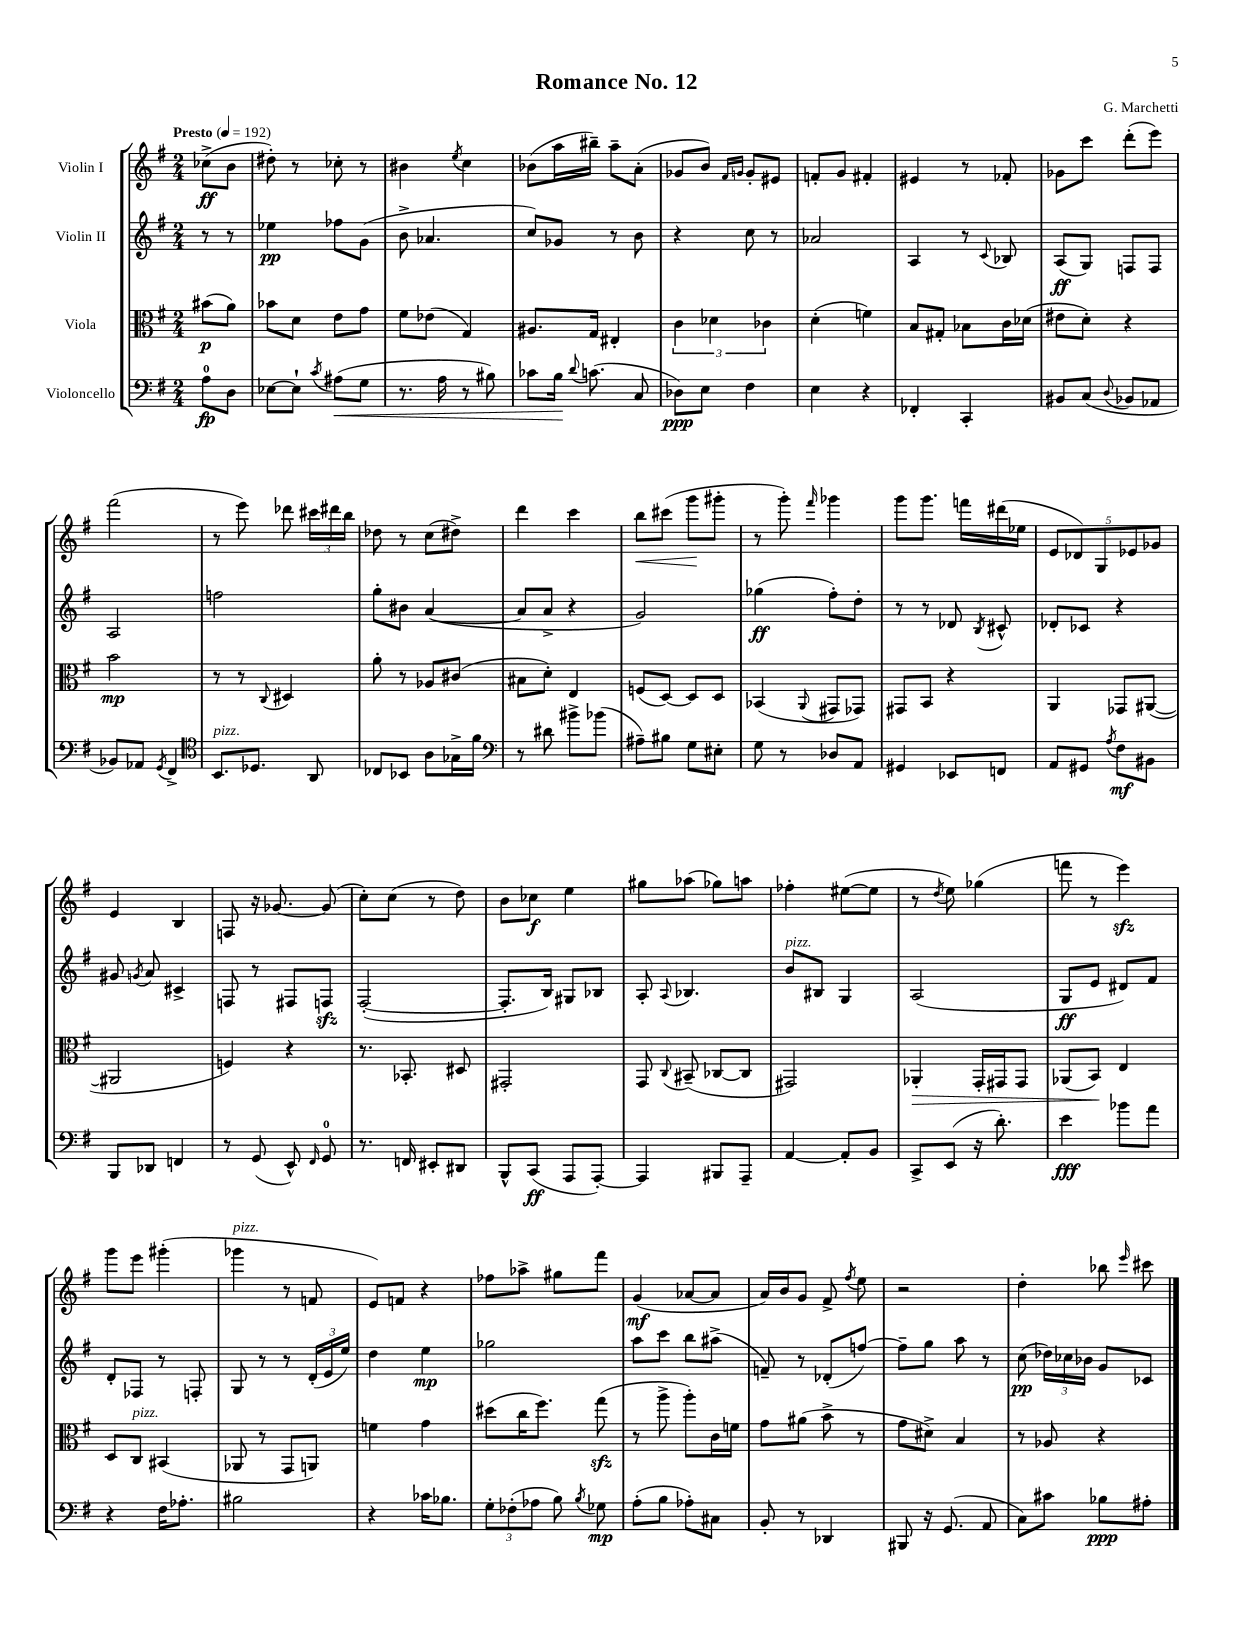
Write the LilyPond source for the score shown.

\header { title = "Romance No. 12" composer = "G. Marchetti" }
<<
\new StaffGroup <<
\new Staff = "s0" \with { instrumentName = "Violin I" } {
    \clef treble \key g \major \numericTimeSignature \time 2/4 \partial 4 \tempo "Presto" 4 = 192
    \autoBeamOff ces''8[->\ff( b'8] |
    dis''8-.) r8 ces''8-. r8 |
    bis'4 \acciaccatura { e''8 } c''4 |
    bes'8[( a''16 bis''16]--) a''8[-- a'8]-.( |
    ges'8[ b'8]) \grace { fis'16[ g'16] } g'8[-. eis'8] |
    f'8[-. g'8] fis'4-. |
    eis'4 r8 fes'8-. |
    ges'8[ c'''8] d'''8[-.( e'''8]) |
    fis'''2( |
    r8 e'''8) des'''8 \tuplet 3/2 { cis'''16[ dis'''16 b''16] } |
    des''8 r8 c''8[( dis''8]->) |
    d'''4 c'''4 |
    b''8[\< cis'''8]( g'''8[\! gis'''8]-. |
    r8 g'''8-.) \grace { fis'''16 } ges'''4 |
    g'''8[ g'''8.] f'''16[ dis'''16( ees''16] |
    \tuplet 5/4 { e'8[ des'8) g8 ees'8 ges'8] } |
    e'4 b4 |
    f8 r16 ges'8.~ ges'8( |
    c''8[-.) c''8]( r8 d''8) |
    b'8[ ces''8]\f e''4 |
    gis''8[ aes''8]( ges''8[) a''8] |
    fes''4-. eis''8[~( eis''8] |
    r8 \acciaccatura { d''8 } e''8) ges''4( |
    f'''8 r8 e'''4\sfz) |
    g'''8[ e'''8] gis'''4-.( |
    ges'''4^\markup { \italic "pizz." } r8 f'8 |
    e'8[) f'8] r4 |
    fes''8[ aes''8]-> gis''8[ fis'''8] |
    g'4\mf( aes'8[~ aes'8] |
    a'16[) b'16 g'8] fis'8-> \acciaccatura { fis''8 } e''8 |
    r2 |
    d''4-. bes''8 \grace { e'''16 } cis'''8 \bar "|." |
}
\new Staff = "s1" \with { instrumentName = "Violin II" } {
    \clef treble \key g \major \numericTimeSignature \time 2/4 \partial 4
    \autoBeamOff r8 r8 |
    ees''4\pp fes''8[ g'8]( |
    b'8-> aes'4. |
    c''8[) ges'8] r8 b'8 |
    r4 c''8 r8 |
    aes'2 |
    a4 r8 \appoggiatura { c'8 } bes8 |
    a8[\ff( g8]) f8[ f8] |
    a2 |
    f''2 |
    g''8[-. bis'8] a'4~( |
    a'8[ a'8]-> r4 |
    g'2) |
    ges''4\ff( fis''8[-.) d''8]-. |
    r8 r8 des'8 \acciaccatura { b8 } cis'8-^ |
    des'8[-. ces'8] r4 |
    gis'8 \acciaccatura { g'8 } a'8 cis'4-> |
    f8 r8 fis8[ f8]\sfz |
    fis2~-.( |
    fis8.[-. b16]) gis8[ bes8] |
    a8-. \appoggiatura { a8 } bes4. |
    b'8[^\markup { \italic "pizz." } bis8] g4 |
    a2( |
    g8[\ff e'8] dis'8[) fis'8] |
    d'8[-. fes8] r8 f8-. |
    g8 r8 r8 \tuplet 3/2 { d'16[-.( e'16 e''16]) } |
    d''4 e''4\mp |
    ges''2 |
    a''8[ c'''8] b''8[ ais''8]->( |
    f'8--) r8 des'8[-.( f''8]~) |
    f''8[-- g''8] a''8 r8 |
    c''8\pp( \tuplet 3/2 { des''16[) ces''16 bes'16] } g'8[ ces'8] \bar "|." |
}
\new Staff = "s2" \with { instrumentName = "Viola" } {
    \clef alto \key g \major \numericTimeSignature \time 2/4 \partial 4
    \autoBeamOff bis'8[\p( a'8]) |
    bes'8[ d'8] e'8[ g'8] |
    fis'8[ ees'8]( g4) |
    ais8.[ g16] eis4-. |
    \tuplet 3/2 { c'4 des'4 ces'4 } |
    d'4-.( f'4) |
    b8[ gis8]-. bes8[ c'16 des'16]( |
    eis'8[ d'8]-.) r4 |
    b'2\mp |
    r8 r8 \appoggiatura { c8 } dis4 |
    a'8-. r8 aes8[ cis'8]( |
    bis8[ d'8]-.) e4 |
    f8[( d8]~) d8[ d8] |
    bes,4( \appoggiatura { a,8 } gis,8[ ges,8]) |
    gis,8[ b,8] r4 |
    a,4 ges,8[ ais,8]~( |
    ais,2 |
    f4) r4 |
    r8. bes,8.-. dis8 |
    gis,2-. |
    g,8 \appoggiatura { c8 } bis,8--( ces8[~ ces8] |
    gis,2) |
    aes,4-.\> g,16[-. gis,16 gis,8] |
    aes,8[( b,8]\!) e4 |
    d8[ c8]^\markup { \italic "pizz." } bis,4( |
    aes,8 r8 g,8[ a,8]) |
    f'4 g'4 |
    dis''8[( c''16 fis''8.]) g''8\sfz( |
    r8 a''8-> a''8[-.) c'16 f'16] |
    g'8[ ais'8]( b'8-> r8 |
    g'8[ dis'8]->) b4 |
    r8 aes8 r4 \bar "|." |
}
\new Staff = "s3" \with { instrumentName = "Violoncello" } {
    \clef bass \key g \major \numericTimeSignature \time 2/4 \partial 4
    \autoBeamOff a8[-0\fp d8] |
    ees8[~ ees8]-! \acciaccatura { c'8 } ais8[\<( g8] |
    r8. a16 r8 bis8) |
    ces'8[ b16]\! \appoggiatura { d'8 } c'8.( c8 |
    des8[\ppp) e8] fis4 |
    e4 r4 |
    fes,4-. c,4-. |
    bis,8[ c8]( \appoggiatura { d8 } bes,8[ aes,8] |
    bes,8[) aes,8] \acciaccatura { g,8 } fis,4-> |
    \clef tenor b,8.[^\markup { \italic "pizz." } des8.] a,8 |
    ces8[ bes,8] a8[ ges16-> fis'16] |
    \clef bass r8 dis'8 bis'8[-> bes'8]( |
    ais8[--) bis8] g8[ eis8]-. |
    g8 r8 des8[ a,8] |
    gis,4 ees,8[ f,8] |
    a,8[ gis,8] \acciaccatura { a8 } fis8[\mf bis,8] |
    b,,8[ des,8] f,4 |
    r8 g,8( e,8-^) \grace { fis,16 } g,8-0 |
    r8. f,16 eis,8[-. dis,8] |
    b,,8[-^ c,8]\ff( a,,8[ a,,8]~-.) |
    a,,4 bis,,8[ a,,8]-- |
    a,4~ a,8[-. b,8] |
    c,8[-> e,8]( r16 d'8.-.) |
    e'4\fff bes'8[ a'8] |
    r4 fis16[ aes8.]-. |
    bis2 |
    r4 ces'16[ bes8.] |
    \tuplet 3/2 { g8[-. fes8-.( aes8] } b8) \acciaccatura { b8 } ges8\mp |
    a8[-.( b8] aes8[-.) cis8] |
    b,8-. r8 des,4 |
    bis,,8 r16 g,8.( a,8 |
    c8[) cis'8] bes8[\ppp ais8]-. \bar "|." |
}
>>
>>
\layout { \context { \Score \remove "Bar_number_engraver" } }
